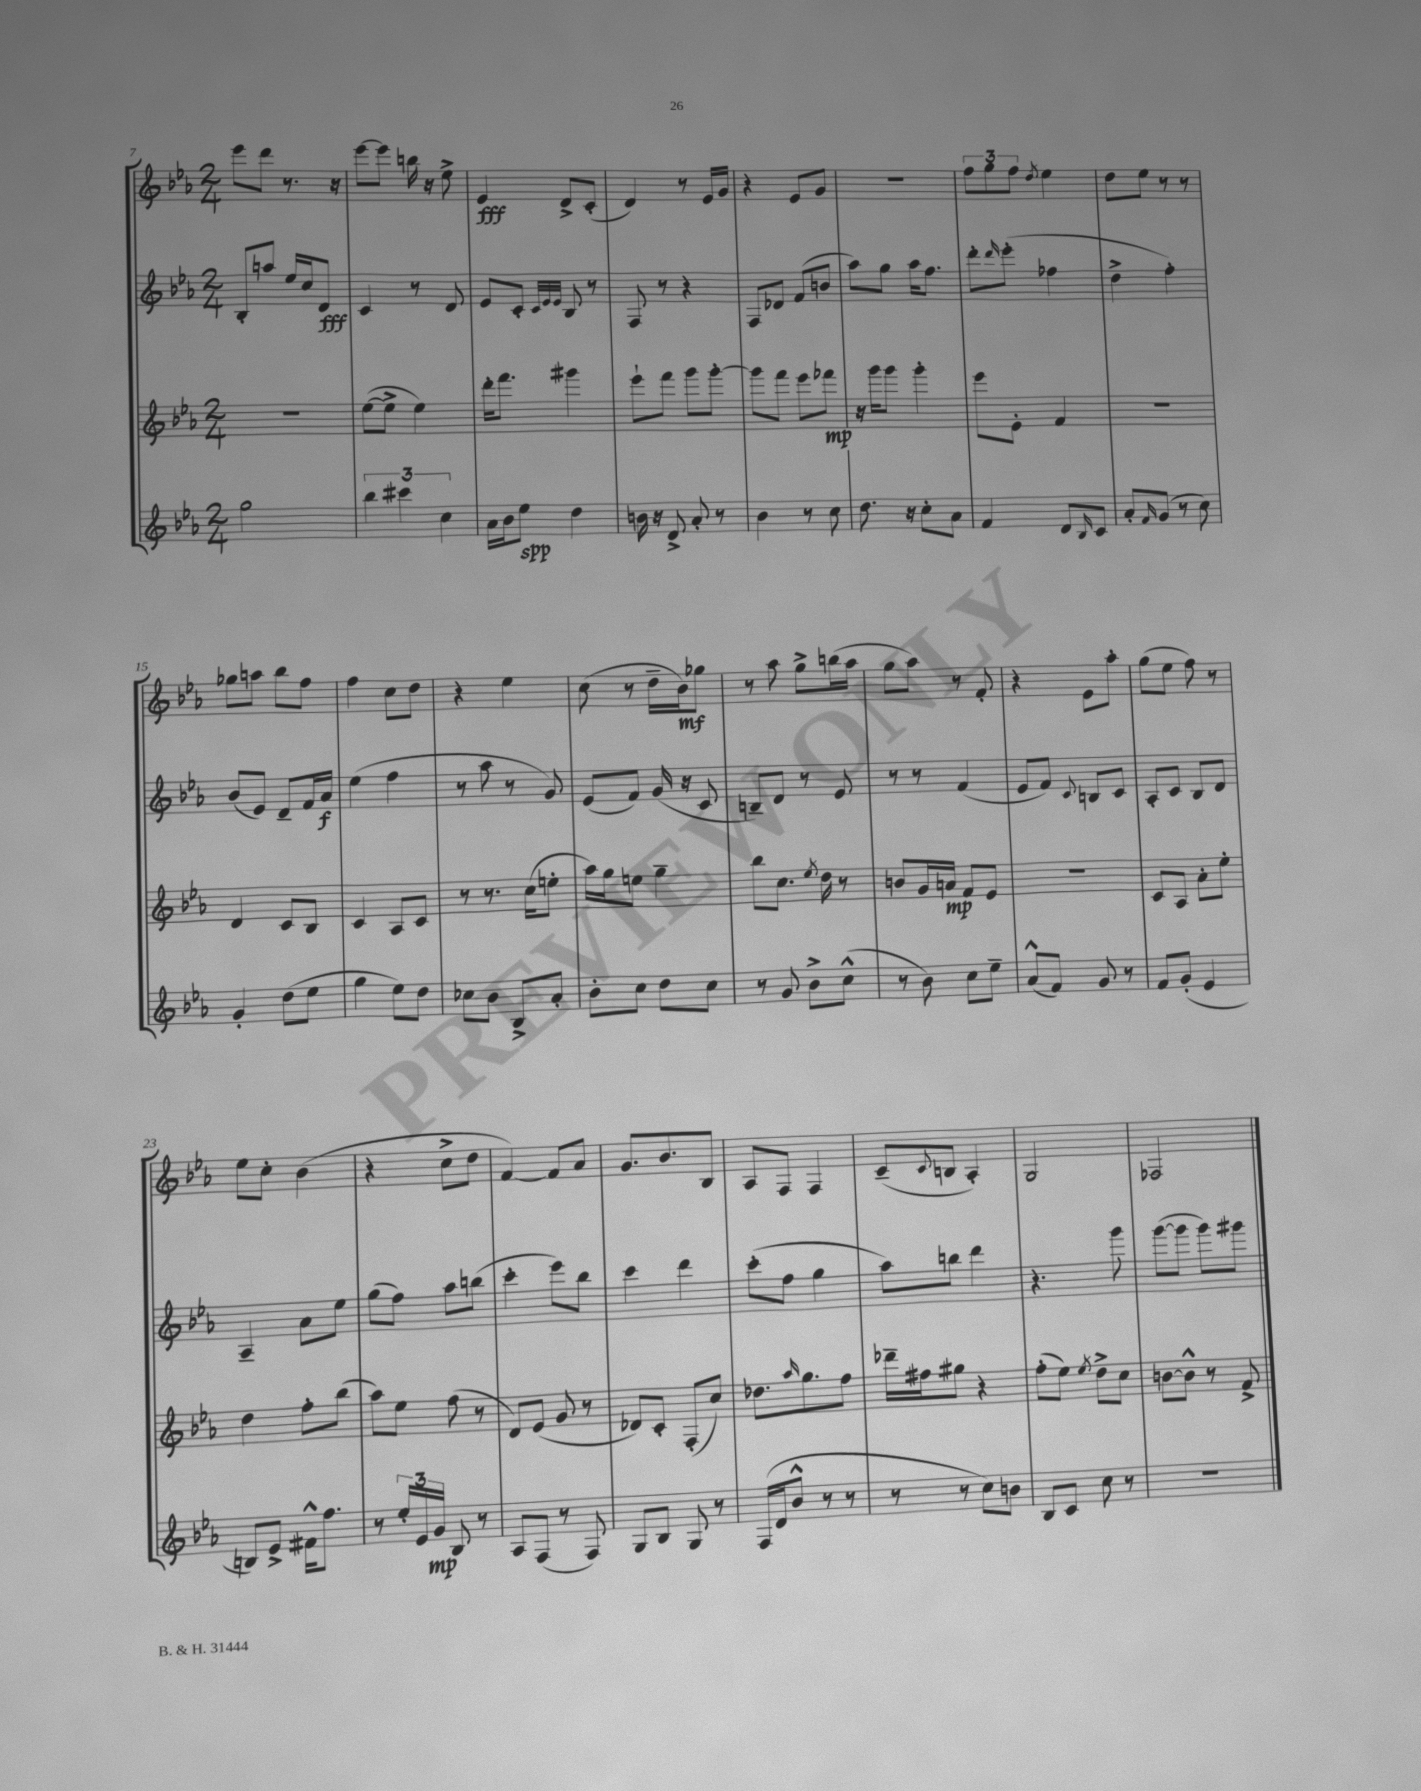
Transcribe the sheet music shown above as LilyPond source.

<<
\new StaffGroup <<
\new Staff = "s0" {
    \clef treble \key ees \major \numericTimeSignature \time 2/4
    ees'''8 d'''8 r8. r16 |
    ees'''8~ ees'''8 b''16 r16 ees''8-> |
    ees'4\fff d'8-> c'8-.( |
    d'4) r8 ees'16 g'16 |
    r4 ees'8 g'8 |
    R2 |
    \tuplet 3/2 { f''8 g''8 f''8 } \acciaccatura { d''8 } ees''4 |
    d''8 ees''8 r8 r8 |
    ges''8 a''8 bes''8 f''8 |
    f''4 c''8 d''8 |
    r4 ees''4 |
    c''8( r8 d''16-- bes'16\mf) ges''8 |
    r8 aes''8 g''8-> b''16( aes''16 |
    g''8 aes''8) r8 f'8-. |
    r4 ees'8 aes''8-. |
    g''8( ees''8 f''8) r8 |
    ees''8 c''8-. bes'4( |
    r4 c''8-> d''8 |
    f'4~) f'8 aes'8 |
    g'8. bes'8. bes8 |
    aes8 f8 f4 |
    c'8--( \appoggiatura { c'8 } b8 aes4-.) |
    g2 |
    fes2 \bar "|." |
}
\new Staff = "s1" {
    \clef treble \key ees \major \numericTimeSignature \time 2/4
    bes8-. a''8 ees''16 c''16 d'8\fff |
    c'4 r8 d'8 |
    ees'8 c'8-. \grace { c'32 ees'32 ees'32 } bes8 r8 |
    f8 r8 r4 |
    f8 des'8 f'8( b'8 |
    aes''8) g''8 aes''16 f''8. |
    d'''8-. \grace { d'''16 } ees'''8-.( fes''4 |
    d''4-> f''4-.) |
    bes'8( ees'8) d'8-- f'16 aes'16\f |
    ees''4( f''4 |
    r8 aes''8 r8 g'8) |
    ees'8( f'8) g'16( r16 c'8 |
    b8--) d'8 r8 ees'8 |
    r8 r8 f'4( |
    ees'8 f'8) \appoggiatura { c'8 } b8 c'8 |
    aes8-. c'8 bes8 d'8 |
    aes4-- aes'8 ees''8 |
    g''8( f''8) aes''8 b''8( |
    c'''4-. ees'''8) bes''8 |
    c'''4 d'''4 |
    c'''8-.( f''8 g''4 |
    aes''8) b''8 d'''4 |
    r4. g'''8 |
    g'''8~( g'''8 g'''8) gis'''8 \bar "|." |
}
\new Staff = "s2" {
    \clef treble \key ees \major \numericTimeSignature \time 2/4
    R2 |
    ees''8~( ees''8-> ees''4) |
    d'''16-. f'''8. gis'''4 |
    ees'''8-! f'''8 g'''8 g'''8~-. |
    g'''8 f'''8 ees'''8 fes'''8\mp |
    r16 g'''16 g'''8 g'''4-. |
    ees'''8 ees'8-. f'4 |
    r2 |
    d'4 c'8 bes8 |
    c'4 aes8 c'8 |
    r8 r8. c''16( e''8-. |
    aes''16) g''16 e''8 g''4-- |
    bes''8 c''8. \acciaccatura { ees''8 } d''16 r8 |
    b'8 g'16 a'16\mp f'8 ees'8 |
    r2 |
    c'8 aes8 aes'8-. ees''8-. |
    d''4 f''8-. bes''8( |
    aes''8) ees''8 f''8( r8 |
    d'8) ees'8( g'8 r8 |
    des'8) c'8-. f8-.( c''8) |
    des''8. \grace { aes''16 } g''8. f''8 |
    des'''16-- fis''16 gis''8 r4 |
    f''8-.( ees''8) \acciaccatura { ees''8 } d''8-> c''8 |
    b'8~ b'8-^ r8 f'8-> \bar "|." |
}
\new Staff = "s3" {
    \clef treble \key ees \major \numericTimeSignature \time 2/4
    g''2 |
    \tuplet 3/2 { bes''4 cis'''4 c''4 } |
    aes'16 bes'16 ees''8\spp d''4 |
    b'16 r16 d'8-> aes'8-. r8 |
    bes'4 r8 c''8 |
    d''8. r16 c''8-. aes'8 |
    f'4 d'8 \grace { bes16 } c'8 |
    aes'8-. \grace { f'16 } g'8( r8 c''8) |
    g'4-. d''8( ees''8 |
    g''4 ees''8) d''8 |
    ces''8 bes'8 bes8-> aes'8-. |
    bes'8-. c''8 d''8 c''8 |
    r8 g'8 bes'8-> c''8-^( |
    r8 bes'8) c''8 ees''8-- |
    aes'8-^( f'8) g'8 r8 |
    f'8 g'8-.( ees'4 |
    b8) ees'8-> fis'16-^ f''8. |
    r8 \tuplet 3/2 { ees''16-. ees'16 g'16\mp } bes8 r8 |
    aes8 f8( r8 f8) |
    g8 bes8 g8 r8 |
    f16( d'16 bes'8-^ r8 r8 |
    r8 r8 c''8) b'8 |
    bes8 c'8 c''8 r8 |
    R2 \bar "|." |
}
>>
>>
\layout { \context { \Score currentBarNumber = #7 } }
